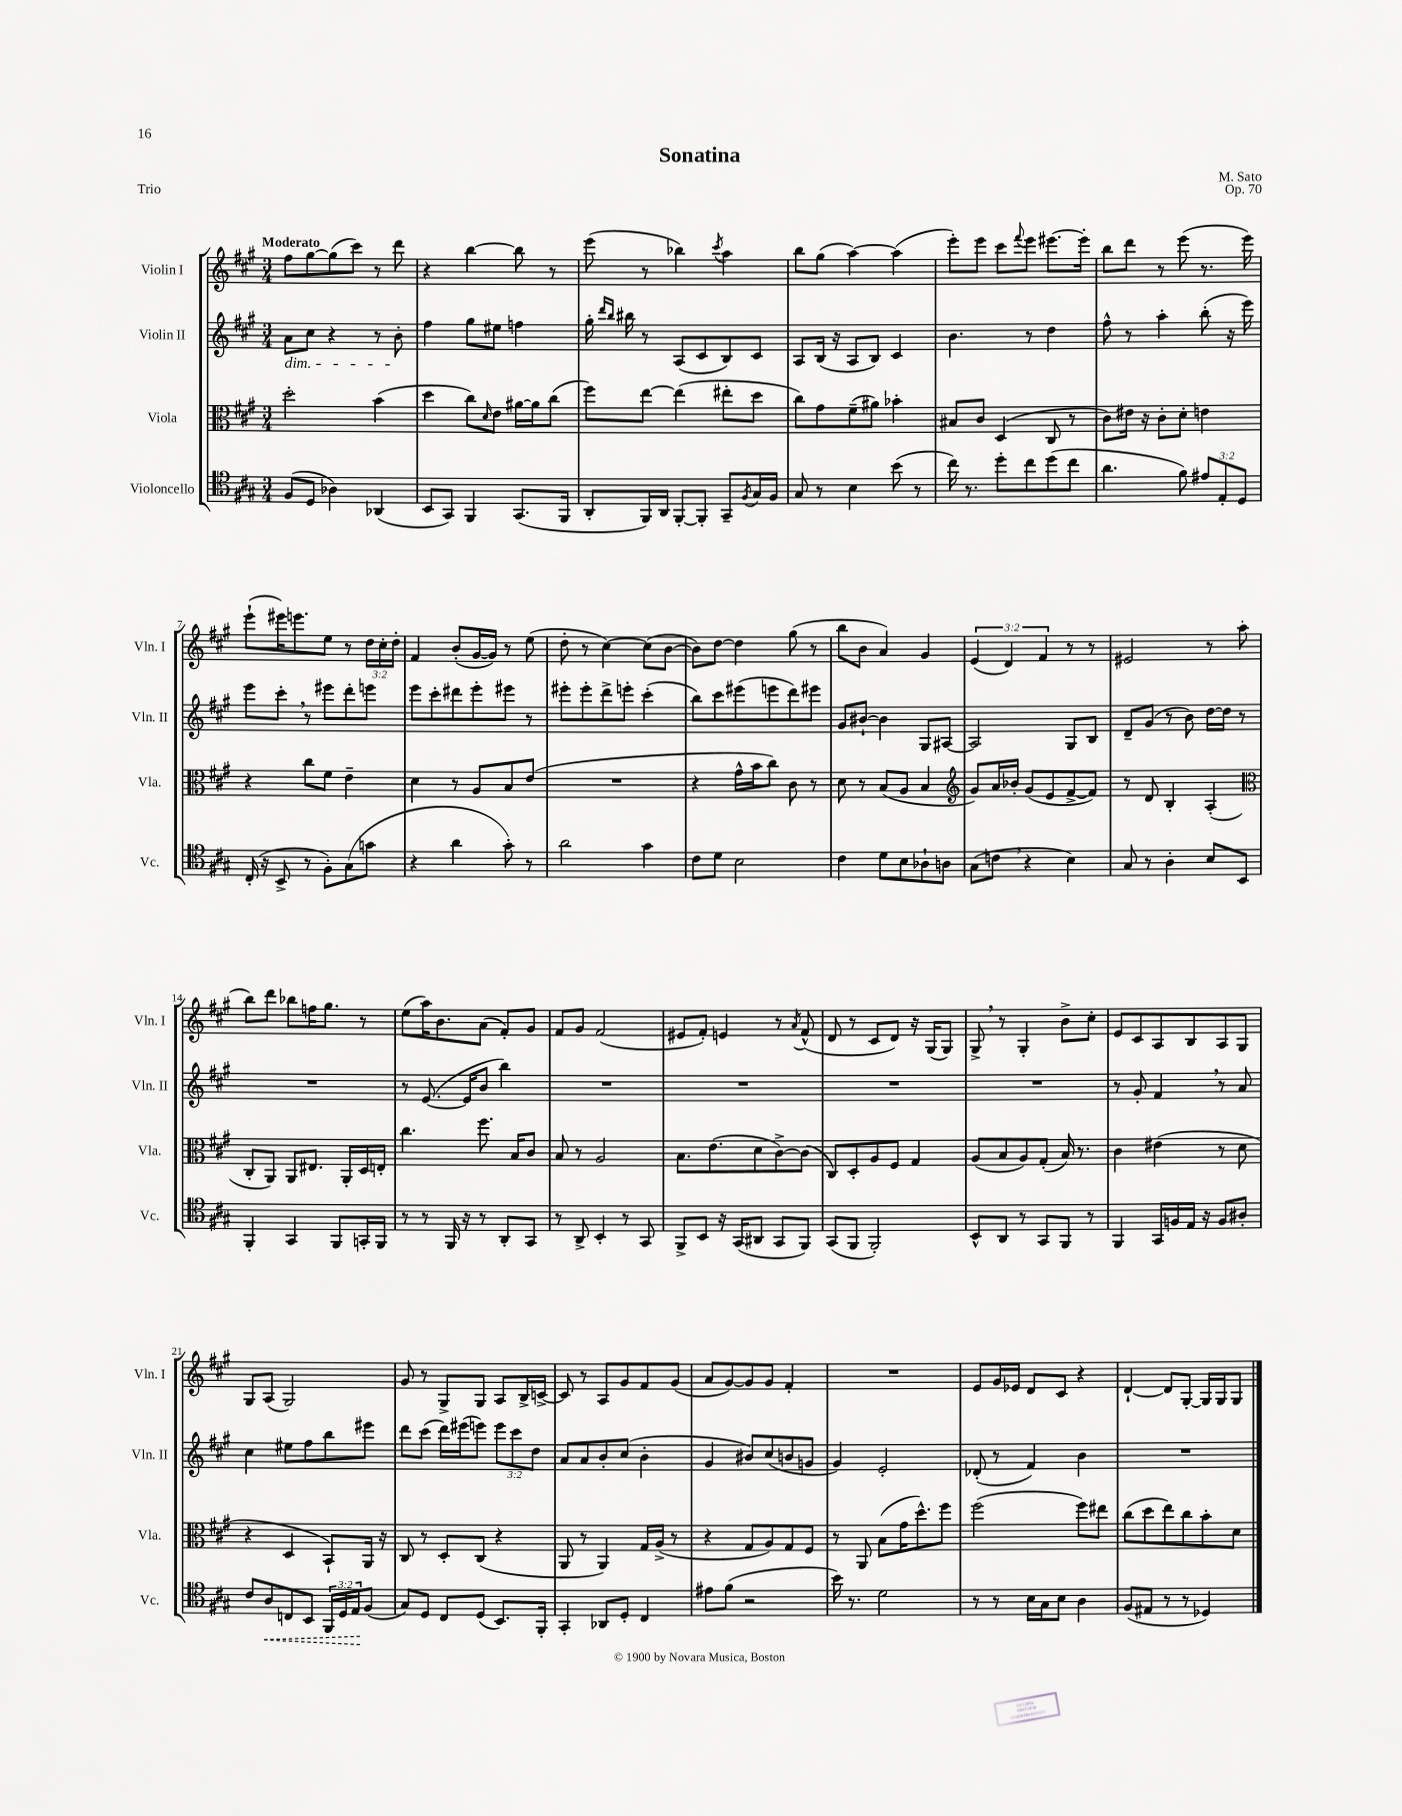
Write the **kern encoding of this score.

**kern	**dynam	**kern	**kern	**kern
*part4	*part4	*part3	*part2	*part1
*staff4	*staff4	*staff3	*staff2	*staff1
*I"Violoncello	*	*I"Viola	*I"Violin II	*I"Violin I
*I'Vc.	*	*I'Vla.	*I'Vln. II	*I'Vln. I
*clefC4	*	*clefC3	*clefG2	*clefG2
*k[f#c#g#]	*	*k[f#c#g#]	*k[f#c#g#]	*k[f#c#g#]
*M3/4	*	*M3/4	*M3/4	*M3/4
=1	=1	=1	=1	=1
!	!	!	!	!LO:TX:a:B:t=Moderato
!	!	!	!LO:TX:b:i:t=dim.	!
(8F#/L	.	2dd'\	8a\L	8ff#\L
8D/J	.	.	8cc#\J	[8gg#\
4A-X\)	.	.	4r	(8gg#\]
.	.	.	.	8ccc#\J)
(4AA-X/	.	(4b\	8r	8r
.	.	.	8b'\	8ddd\
=2	=2	=2	=2	=2
8BB/L	.	4dd\	4ff#\	4r
8GG#/J)	.	.	.	.
4FF#/	.	8cc#\L)	8gg#\L	[4bb\
.	.	16qqd/	.	.
.	.	8e\J	8ee#X\J	.
(8.GG#/L	.	[16a#X\LL	4ffn\	8bb\]
.	.	16a#\J]	.	.
.	.	(8cc#\J	.	8r
16FF#/Jk	.	.	.	.
=3	=3	=3	=3	=3
8AA'/L	.	8ff#\L)	16gg#'\	(8eee\
.	.	.	16qqddd/LL	.
.	.	.	16qqbb/JJ	.
.	.	.	16bb#X\	.
16FF#/L)	.	[8ee\J	8r	8r
16AA/JJ	.	.	.	.
[8FF#'/L	.	(4ee\]	(8A/L	4bb-X\)
8FF#'/J]	.	.	8c#/	.
.	.	.	.	8qccc#/
8GG#~/L	.	8ee#X'\L	8B/)	4aa\
8qF#/	.	.	.	.
16G#/L	.	8dd\J	8c#/J	.
16F#/JJ	.	.	.	.
=4	=4	=4	=4	=4
8G#/	.	8cc#\L)	8A/L	8bb\L
8r	.	8g#\	(16B/Jk	(8gg#\J
.	.	.	16r	.
4B\	.	(8f#~\	8A/L	[4aa\)
.	.	8a#X\J)	8B/J)	.
(8b\	.	4b-X'\	4c#/	(4aa\]
8r	.	.	.	.
=5	=5	=5	=5	=5
16cc#\)	.	8B#X/L	4.b\	8eee'\L)
8.r	.	.	.	.
.	.	8c#/J	.	8eee\J
8dd'\L	.	(4D/	.	8ccc#\L
.	.	.	.	8qqfff#/
8cc#\	.	.	8r	8eee\J
(8dd\	.	8C#/	4dd\	[8.eee#X\L
8cc#\J	.	8r	.	.
.	.	.	.	16eee#'\Jk]
=6	=6	=6	=6	=6
4.a\	.	8c#\L)	8ff#^^\	8bb\L
.	.	16e#X\Jk	8r	8ddd\J
.	.	16r	.	.
.	.	8c#'\L	4aa'\	8r
8f#\)	.	8d'\J	.	(8eee\
12e#X/L	.	4en\	(8bb'\	8.r
12E'/	.	.	.	.
.	.	.	16r	.
12D/J	.	.	.	.
.	.	.	16eee\)	16eee\)
!!LO:LB:g=z
=7	=7	=7	=7	=7
(16C#'/	.	4r	8eee\L	(8eee`\L
16r	.	.	.	.
8BB^/	.	.	8ccc#',\J	16eee#X\K)
.	.	.	.	8.eeen\
8r	.	8cc#\L	8r	.
8F#'\L)	.	8f#\J	8eee#X\L	8ee\J
(8G#\	.	4e~\	8ddd'\	8r
8gn\J	.	.	8eeen\J	24dd\LL
.	.	.	.	24cc#'\
.	.	.	.	24dd'\JJ
=8	=8	=8	=8	=8
4r	.	4d\	8eee\L	4f#/
.	.	.	8ccc#'\	.
4a\	.	8r	8ddd#X\	(8b'/L
.	.	8A/L	8eee'\	[16g#/L
.	.	.	.	16g#/JJ])
8g#'\)	.	8B/	8eee#X\J	8r
8r	.	(8e/J	8r	(8ee\
=9	=9	=9	=9	=9
2a\	.	2.r	8eee#X'\L	8dd'\
.	.	.	8eee#'\	8r
.	.	.	8ddd^\	[4cc#\)
.	.	.	8eeen'\J	.
4g#\	.	.	(4ccc#'\	(8cc#\L]
.	.	.	.	[8b\J
=10	=10	=10	=10	=10
8c#\L	.	4r	8bb\L)	8b\L])
8d\J	.	.	8ccc#\	[8dd\J
2B\	.	16g#^^\LL	(8eee#X\	4dd\]
.	.	16b\J	.	.
.	.	8cc#\J)	8eeen\	.
.	.	8c#\	8ddd\)	(8gg#\
.	.	8r	8eee#X\J	8r
=11	=11	=11	=11	=11
4c#\	.	8d\	8g#/L	8bb\L
.	.	8r	[8b#X`/J	8b\J
8d\L	.	(8B/L	4b#\]	4a/)
8B\	.	8A/J	.	.
8A-X`\	.	4B/	8G#/L	4g#/
8An\J	.	.	[8A#X/J	.
=12	=12	=12	=12	=12
*	*	*clefG2	*	*
(8G#\L	.	8g#/L)	2A#/]	(6e/
8cn,\J	.	16a/L	.	.
.	.	.	.	6d/)
.	.	16b-X'/JJ	.	.
4r	.	(8g#/L	.	.
.	.	.	.	6f#/
.	.	8e/	.	.
4B\)	.	[8f#^/	8G#/L	8r
.	.	8f#/J])	8B/J	8r
=13	=13	=13	=13	=13
8G#/	.	8r	8d~/L	2e#X/
8r	.	8d/	(8g#/J	.
4A'\	.	4B'/	8r	.
.	.	.	8b\)	.
8B/L	.	(4A'/	[16dd\LL	8r
.	.	.	16dd\JJ]	.
8BB/J	.	.	8r	(8aa\
!!LO:LB:g=z
=14	=14	=14	=14	=14
*	*	*clefC3	*	*
4FF#'/	.	8C#'/L	2.r	8bb\L)
.	.	8AA/J)	.	8ddd\J
4GG#/	.	8AA/L	.	8bb-X\L
.	.	8.E#X/J	.	16ffn\K
.	.	.	.	8.gg#\J
8FF#/L	.	.	.	.
.	.	16AA'/LL	.	.
16GGn'/L	.	16D/	.	8r
16FF#/JJ	.	16En'/JJ	.	.
=15	=15	=15	=15	=15
8r	.	4.cc#\	8r	(8ee\L
8r	.	.	([8.e/	16aa\K)
.	.	.	.	8.b\
16FF#/	.	.	.	.
16r	.	.	16e/KL]	.
8r	.	8.ff#\	8b/J	(8a\J
8AA'/L	.	.	4bb\)	8f#'/L)
.	.	16B/KL	.	.
8GG#/J	.	8c#/J	.	8g#/J
=16	=16	=16	=16	=16
8r	.	8B/	2.r	8f#/L
8AA^/	.	8r	.	8g#/J
4BB'/	.	2A/	.	(2f#/
8r	.	.	.	.
8GG#/	.	.	.	.
=17	=17	=17	=17	=17
8FF#^/L	.	8.B\L	2.r	8e#X/L
8BB/J	.	.	.	8f#'/J)
.	.	(8.e\	.	.
16r	.	.	.	4en/
(16GG#/KL	.	.	.	.
8AA#X/J	.	8d\	.	.
8GG#/L	.	[8c#^\)	.	8r
.	.	.	.	8qa/
8FF#/J)	.	(8c#\J]	.	(8f#^^/
=18	=18	=18	=18	=18
(8GG#/L	.	8C#/L)	2.r	8d/
8FF#/J	.	8D'/	.	8r
2FF#'/)	.	8A/	.	8c#/L
.	.	8F#/J	.	8d/J)
.	.	4G#/	.	16r
.	.	.	.	(16G#/KL
.	.	.	.	8G#/J)
=19	=19	=19	=19	=19
8BB^^/L	.	(8A/L	2.r	8G#^,/
8AA/J	.	8B/	.	8r
8r	.	8A/)	.	4G#'/
8GG#/L	.	(8G#'/J	.	.
8FF#/J	.	16B/)	.	8b^\L
.	.	8.r	.	.
8r	.	.	.	8cc#'\J
=20	=20	=20	=20	=20
4FF#/	.	4c#\	8r	8e/L
.	.	.	8g#'/	8c#/
16GG#/LL	.	(4e#X\	4f#,/	8A/
16Fn/	.	.	.	.
16E/JJ	.	.	.	8B/
16r	.	.	.	.
8F/L	.	8r	8r	8A/
8A#X'/J	.	8d\	8a/	8G#/J
!!LO:LB:g=z
=21	=21	=21	=21	=21
8c#/L	.	4r	4cc#\	8G#/L
!	!LO:HP:b	!	!	!
8A/	<	.	.	(8A/J
8Cn/	.	4D/	8ee#X\L	2G#/)
8BB/J	.	.	8ff#\	.
24FF#/LL	.	8BB`/L)	8bb\	.
24D/	.	.	.	.
24E/J	.	.	.	.
(8F#/J	[	16AA/Jk	8eee#X\J	.
.	.	16r	.	.
=22	=22	=22	=22	=22
8G#/L)	.	8C#/	8ddd\L	8g#/
8D/J	.	8r	(8ccc#\J	8r
8C#/L	.	8D'/L	16ddd\LL)	8G#^/L
.	.	.	(16eee#X\J	.
(8D/J	.	(8C#/J	8eeen\J)	8G#/J
8.BB/L)	.	4r	12eee\L	8A/L
.	.	.	12ccc#\	.
.	.	.	.	16B^/L
.	.	.	12dd\J	.
16FF#'/Jk	.	.	.	[16cn^/JJ
=23	=23	=23	=23	=23
4GG#'/	.	8AA/	8a/L	8c/]
.	.	8r	8a/	8r
8AA-X/L	.	4AA/)	8b'/	8A/L
8D'/J	.	.	(8cc#/J	8g#/
4C#/	.	16G#/LL	4b'\	8f#/
.	.	(16A^/JJ	.	.
.	.	8r	.	(8g#/J
=24	=24	=24	=24	=24
8e#X\L	.	4r	4g#/	8a/L
(8f#\J	.	.	.	[8g#/)
2r	.	8G#/L	8b#X/L)	8g#/]
.	.	8A/)	(8cc#/	8g#/J
.	.	8G#/	8bn/	4f#'/
.	.	8F#/J	8gn/J	.
=25	=25	=25	=25	=25
16b\)	.	8r	4g#/)	2.r
8.r	.	.	.	.
.	.	8AA/	.	.
2d\	.	(8B\L	2e'/	.
.	.	16g#\K	.	.
.	.	8.dd^^\)	.	.
.	.	8ff#\J	.	.
=26	=26	=26	=26	=26
8r	.	(2ff#\	(8d-X'/	8e/L
8r	.	.	8r	16g#/L
.	.	.	.	16e-X/JJ
16B\LL	.	.	4f#/)	8d/L
16G#\J	.	.	.	.
8B\J	.	.	.	8c#/J
4A\	.	8ff#\L)	4b\	4r
.	.	8ee#X\J	.	.
=27	=27	=27	=27	=27
(8F#/L	.	(8cc#\L	2.r	[4d`/
8E#X/J	.	8dd\	.	.
8r	.	8ee\)	.	8d/L]
8r	.	8cc#\	.	[8G#'/J
4D-X/)	.	8b'\	.	16G#/LL]
.	.	.	.	16G#/J
.	.	8d\J	.	8G#/J
==	==	==	==	==
*-	*-	*-	*-	*-
